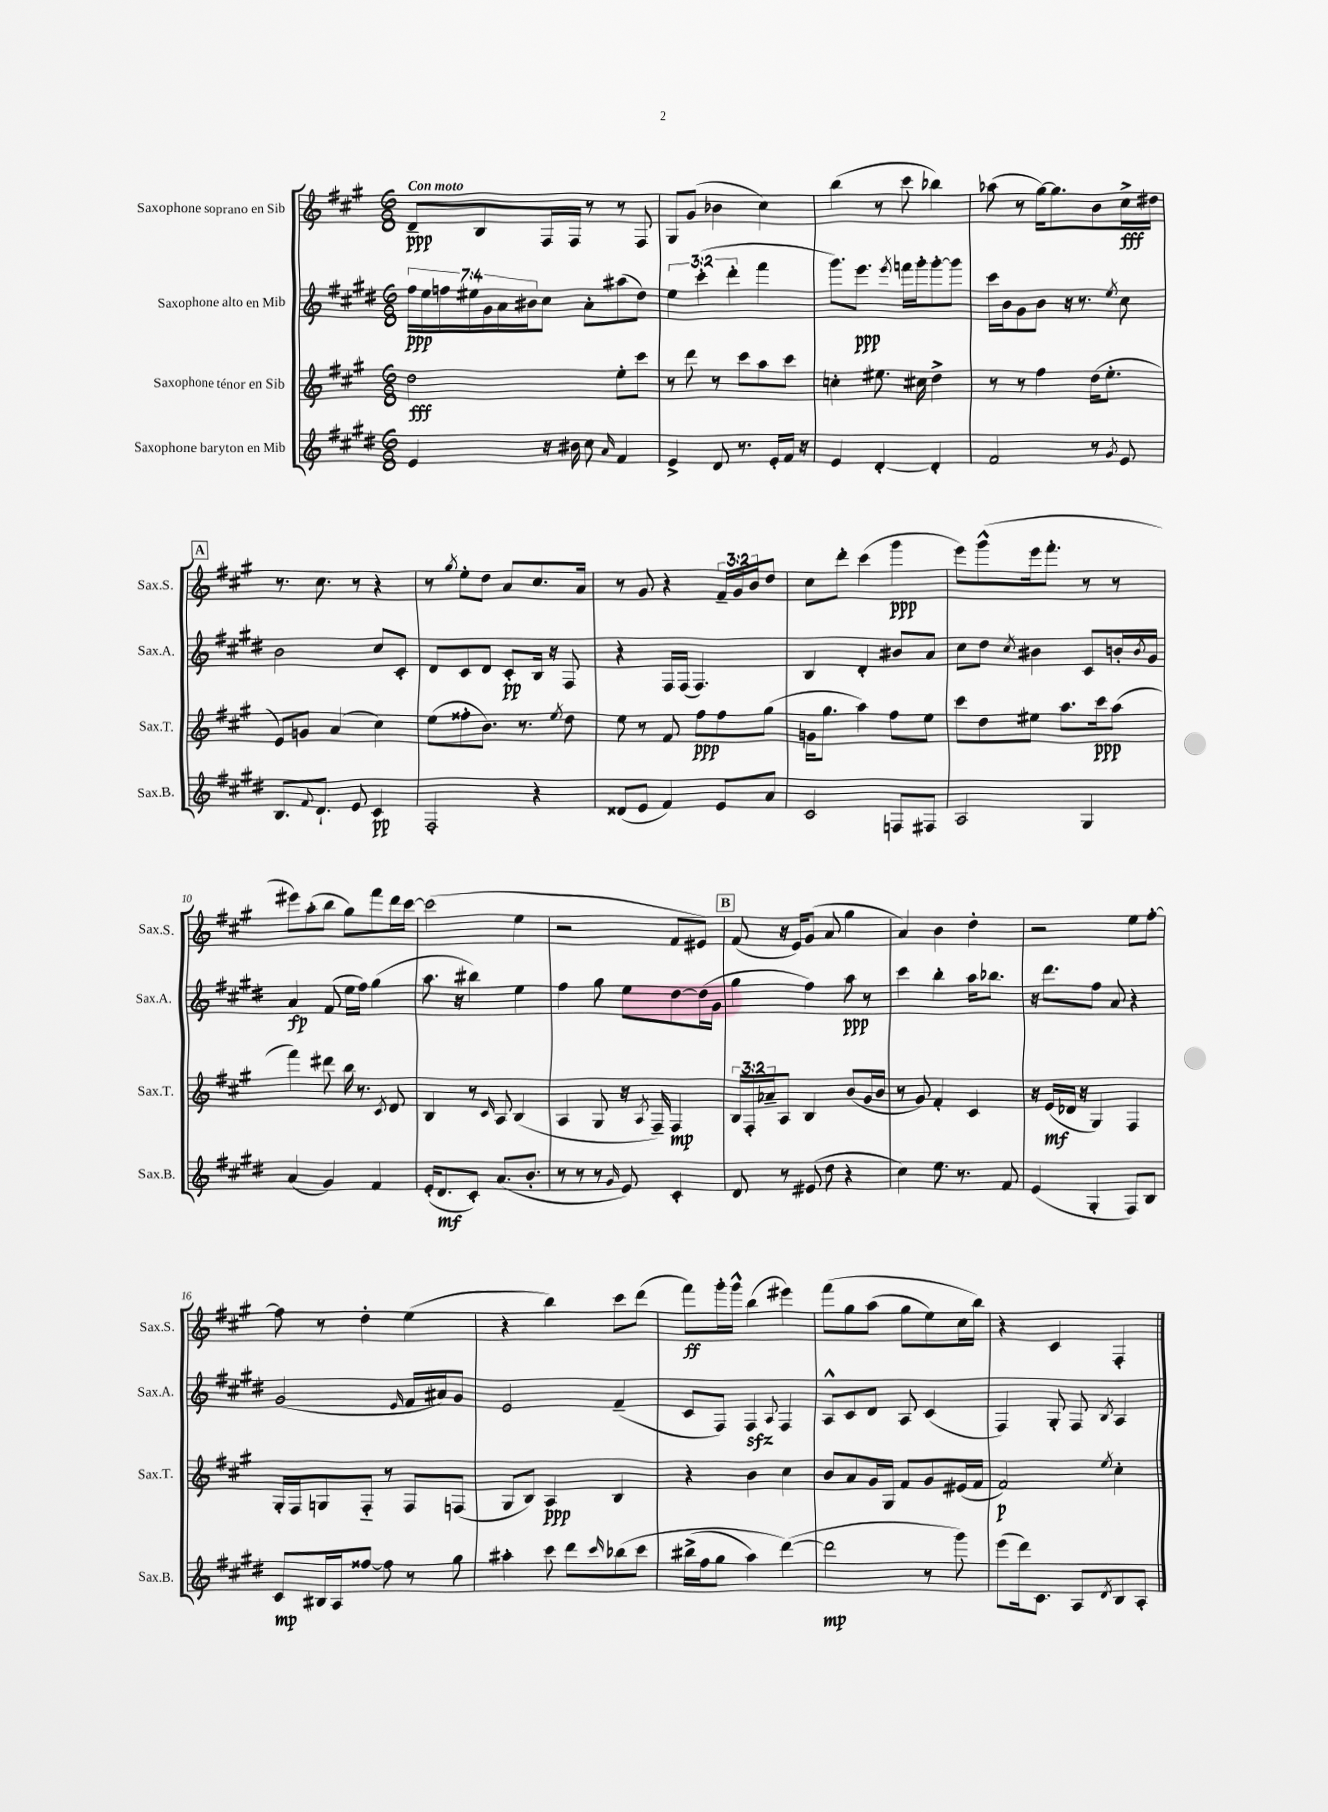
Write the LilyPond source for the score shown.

<<
\new StaffGroup <<
\new Staff = "s0" \with { instrumentName = "Saxophone soprano en Sib" shortInstrumentName = "Sax.S." } {
    \clef treble \key a \major \numericTimeSignature \time 6/8 \override Staff.TupletNumber.text = #tuplet-number::calc-fraction-text \tempo "Con moto"
    d'8--\ppp b8 fis16 fis16 r8 r8 fis8 |
    gis8 gis'8( bes'4 cis''4) |
    b''4( r8 cis'''8 bes''4) |
    aes''8( r8 gis''16~) gis''8. b'8 cis''16->\fff dis''16 |
    \mark \markup { \box "A" } r8. cis''8. r8 r4 |
    r8 \acciaccatura { gis''8 } e''8-. d''8 a'8 cis''8. a'16 |
    r8 gis'8 r4 \tuplet 3/2 { fis'16-- gis'16 b'16 } d''8 |
    cis''8 d'''8-. cis'''4( gis'''4\ppp |
    e'''8) gis'''8-^( e'''16 fis'''8.-. r8 r8 |
    eis'''8) a''8-.( b''8 gis''8) fis'''8 d'''16 cis'''16~ |
    cis'''2( e''4 |
    r2 fis'8 eis'8) |
    \mark \markup { \box "B" } fis'8( r16 e'16) gis'8( a'8 gis''4 |
    a'4) b'4 d''4-. |
    r2 e''8 fis''8~-. |
    fis''8 r8 d''4-. e''4( |
    r4 b''4) cis'''8 d'''8( |
    fis'''8\ff) gis'''16-. gis'''16-^ b''4( eis'''4) |
    fis'''8\( gis''8 a''8( gis''8 e''8) cis''16 b''16\) |
    r4 cis'4 fis4-. \bar "|." |
}
\new Staff = "s1" \with { instrumentName = "Saxophone alto en Mib" shortInstrumentName = "Sax.A." } {
    \clef treble \key e \major \numericTimeSignature \time 6/8 \override Staff.TupletNumber.text = #tuplet-number::calc-fraction-text
    \tuplet 7/4 { fis''16\ppp e''16 f''16 eis''16 gis'16 a'16 bis'16 } cis''8 a'8-. ais''8( dis''8) |
    \tuplet 3/2 { e''4 cis'''4-.( dis'''4-. } fis'''4 |
    gis'''8.) e'''8.\ppp \acciaccatura { e'''8 } f'''16 gis'''16-. gis'''8~-. gis'''8 |
    cis'''16 b'16 gis'8 b'8 r16 r8. \acciaccatura { e''8 } cis''8 |
    \mark \markup { \box "A" } b'2 cis''8 cis'8-. |
    dis'8 cis'8 dis'8 cis'8-.\pp b16 r16 fis8 |
    r4 fis16 fis16( fis4.) |
    b4 dis'4-. bis'8 a'8 |
    cis''8 dis''8 \acciaccatura { cis''8 } bis'4 cis'8 b'16-. \acciaccatura { b'8 } gis'16 |
    a'4\fp fis'8( e''16 fis''16) gis''4( |
    a''8. r16 bis''4) e''4 |
    fis''4 gis''8 e''8 dis''8~ dis''16( gis'16 |
    \mark \markup { \box "B" } gis''4 fis''4) a''8\ppp r8 |
    cis'''4 b''4-. a''16 bes''8. |
    r16 dis'''8. fis''8 a'8 r4 |
    gis'2( \grace { e'16 } fis'16 ais'16) gis'8 |
    e'2 fis'4--( |
    cis'8 fis8) fis4\sfz \appoggiatura { a8 } fis4 |
    a8-^ cis'8 dis'8 a8 cis'4( |
    fis4) gis8-. fis8 \acciaccatura { b8 } a4 \bar "|." |
}
\new Staff = "s2" \with { instrumentName = "Saxophone ténor en Sib" shortInstrumentName = "Sax.T." } {
    \clef treble \key a \major \numericTimeSignature \time 6/8 \override Staff.TupletNumber.text = #tuplet-number::calc-fraction-text
    d''2\fff e''8-. cis'''8 |
    r8 d'''8 r8 cis'''8 a''8 cis'''8 |
    c''4-. eis''8. cis''16 d''4-> |
    r8 r8 fis''4 d''16( e''8.-. |
    \mark \markup { \box "A" } e'8) g'8 a'4( cis''4) |
    e''8( fisis''8-. b'8.) r8. \acciaccatura { e''8 } d''8 |
    e''8 r8 fis'8 fis''8\ppp fis''8 gis''8( |
    g'16 gis''8. a''4) fis''8 e''8 |
    cis'''8 d''8 eis''8 a''8. cis'''16\ppp a''8( |
    fis'''4) dis'''8 b''16 r8. \acciaccatura { cis'8 } d'8 |
    b4 r8 \grace { cis'16 } a8 b4( |
    a4 gis8 r16 \acciaccatura { a8 } fis16--) fis4\mp |
    \mark \markup { \box "B" } \tuplet 3/2 { b16 fis16-. aes'16-- } a8 b4 b'8( gis'16 b'16 |
    r8 gis'8) fis'4-. cis'4 |
    r16 e'16\mf( des'16 r16 gis4) fis4 |
    gis16-. fis16 g8 fis8-_ r8 fis8 f8( |
    gis8 b8) a4\ppp b4 |
    r4 b'4 cis''4 |
    b'8 a'8 gis'16 gis16 fis'8 gis'8 eis'16( fis'16 |
    fis'2\p) \acciaccatura { e''8 } cis''4-. \bar "|." |
}
\new Staff = "s3" \with { instrumentName = "Saxophone baryton en Mib" shortInstrumentName = "Sax.B." } {
    \clef treble \key e \major \numericTimeSignature \time 6/8
    e'4 r16 bis'16 cis''8 \grace { a'16 } fis'4 |
    e'4-> dis'8 r8. e'16-. fis'16 r16 |
    e'4 dis'4~-. dis'4-. |
    fis'2 r8 \acciaccatura { gis'8 } e'8 |
    \mark \markup { \box "A" } b8. \appoggiatura { fis'8 } dis'8.-! e'8 cis'4\pp |
    fis2-. r4 |
    disis'8( e'8 fis'4) e'8 a'8 |
    cis'2 f8 fis8 |
    a2 gis4 |
    a'4( gis'4) fis'4 |
    e'16-.( dis'8.\mf cis'8-.) a'8.( b'8.-. |
    r8 r8 r8 \grace { gis'16 } e'8) cis'4-. |
    \mark \markup { \box "B" } dis'8 r8 eis'8( dis''8 r4 |
    cis''4) e''8. r8. fis'8 |
    e'4( gis4-. fis8) b8 |
    cis'8\mp bis16 a16 fisis''8~ fisis''8 r8 gis''8 |
    ais''4-. cis'''8 dis'''8 \grace { cis'''16 } bes''8\( cis'''8 |
    bis''16->( fis''16 gis''8 a''4) dis'''4~(\) |
    dis'''2\mp r8 gis'''8) |
    e'''8( dis'''16) cis'8. a8 \acciaccatura { dis'8 } b8 a8-. \bar "|." |
}
>>
>>
